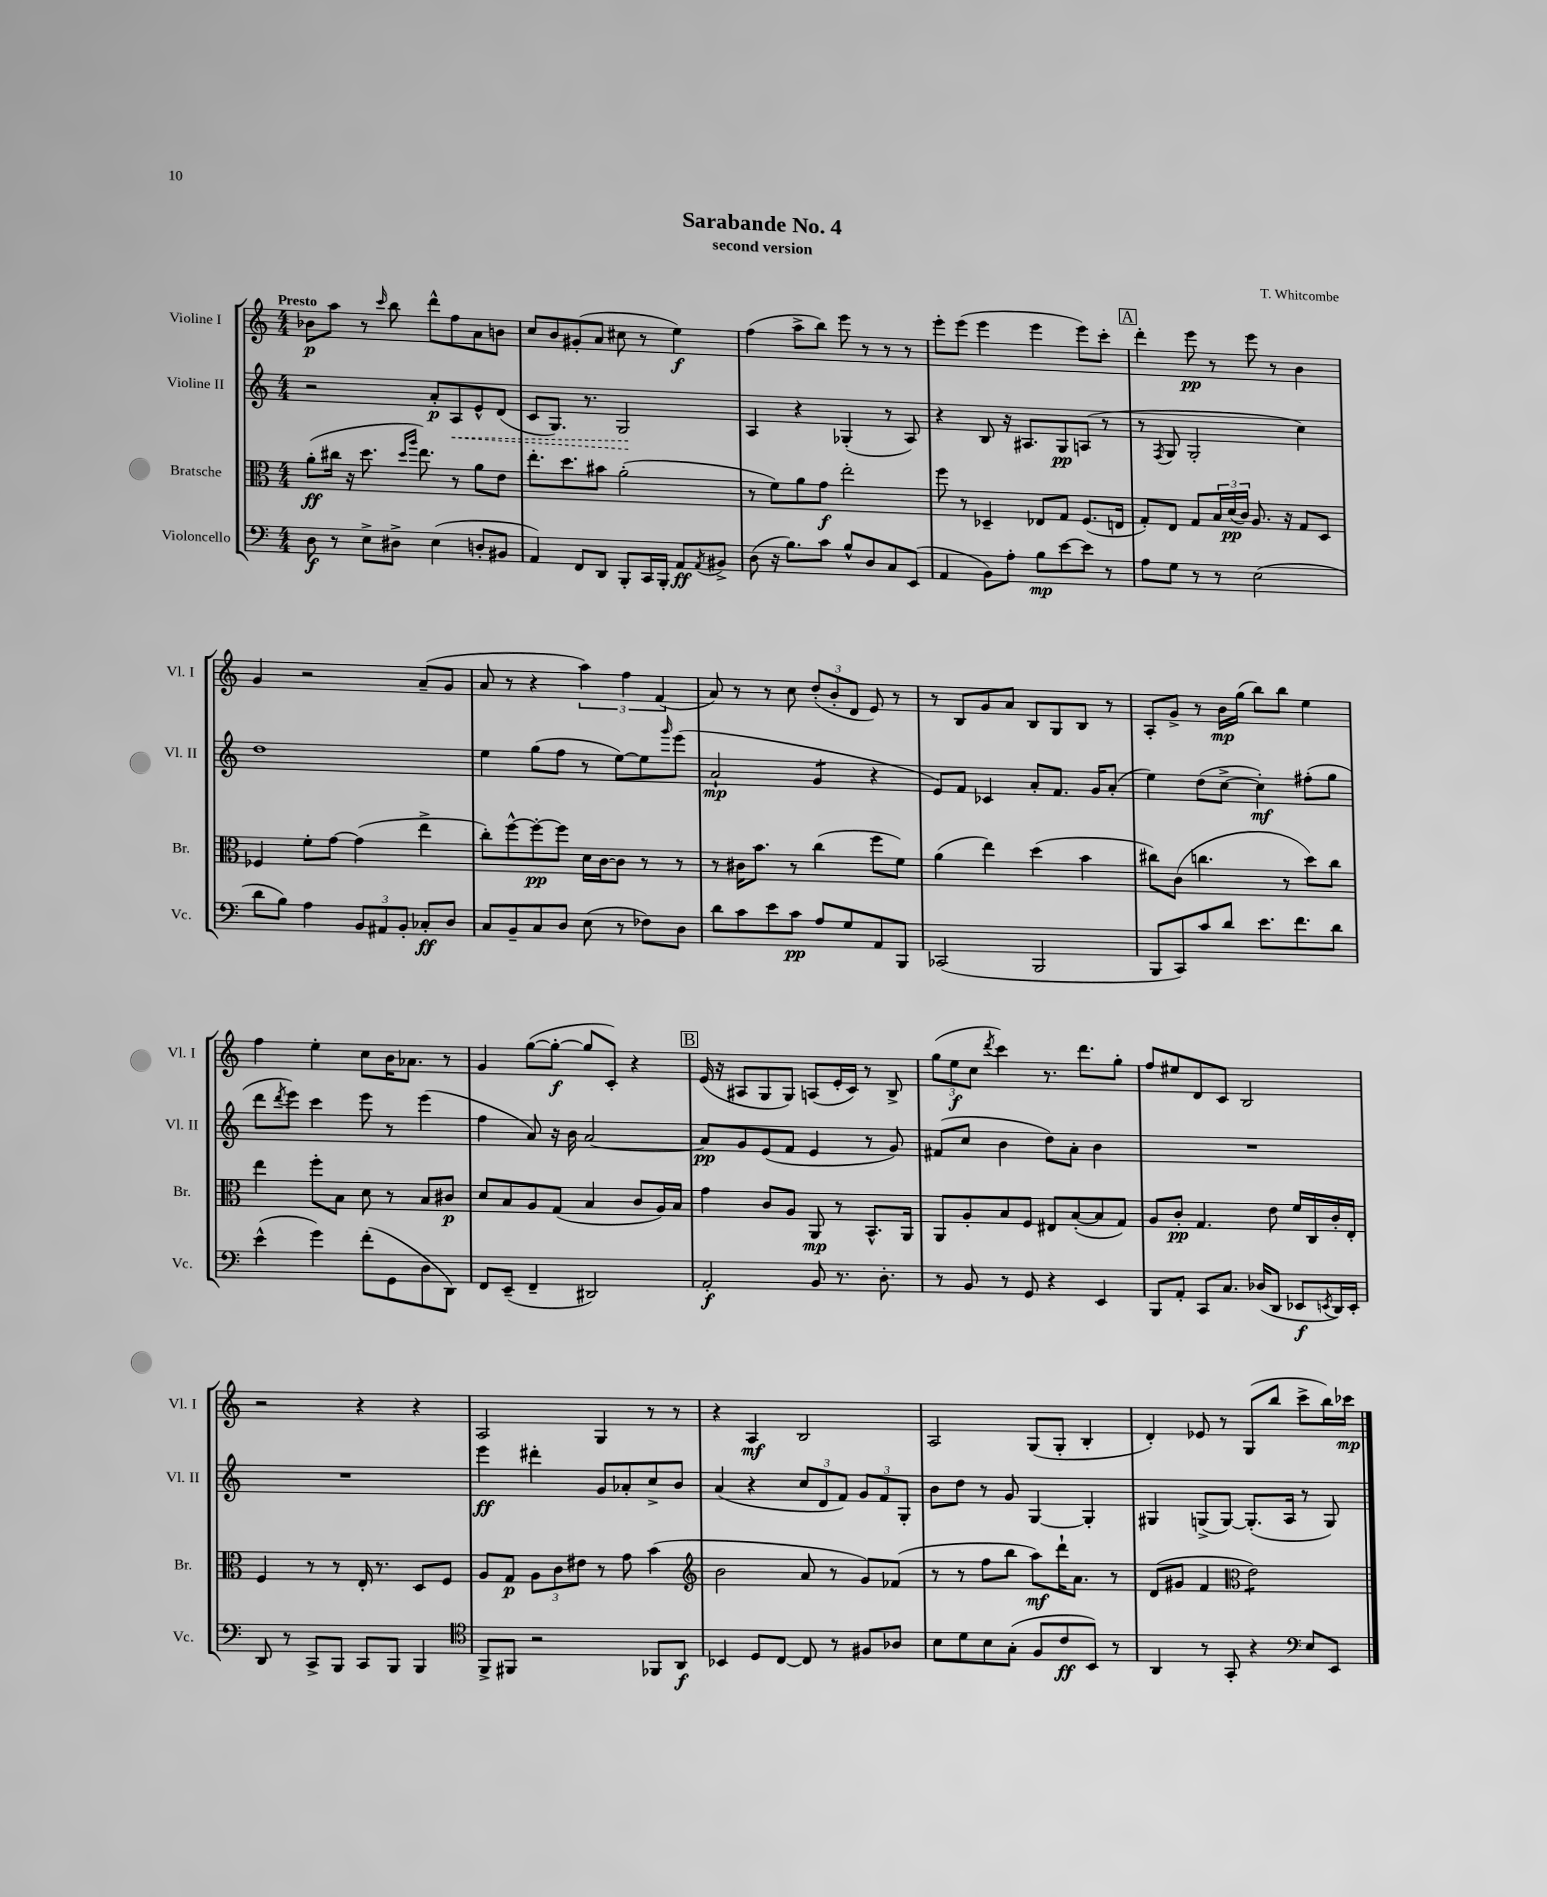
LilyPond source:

\header { title = "Sarabande No. 4" composer = "T. Whitcombe" subtitle = "second version" }
<<
\new StaffGroup <<
\new Staff = "s0" \with { instrumentName = "Violine I" shortInstrumentName = "Vl. I" } {
    \clef treble \key c \major \numericTimeSignature \time 4/4 \tempo "Presto"
    bes'8\p a''8 r8 \grace { c'''16 } b''8 d'''8-^ f''8 a'8 b'8 |
    c''8 b'8 gis'8-.( a'8 cis''8 r8 e''4\f) |
    f''4( a''8-> b''8) e'''8 r8 r8 r8 |
    e'''8-. e'''8( e'''4 e'''4 e'''8) c'''8-. |
    \mark \markup { \box "A" } d'''4-. e'''8\pp r8 e'''8 r8 b'4 |
    g'4 r2 a'8--( g'8 |
    a'8 r8 r4 \tuplet 3/2 { a''4) f''4 f'4( } |
    a'8) r8 r8 c''8 \tuplet 3/2 { d''8-.( b'8-. d'8 } e'8) r8 |
    r8 b8 g'8 a'8 b8 g8 b8 r8 |
    a8-. g'8-> r8 b'16\mp g''16( b''8) b''8 e''4 |
    f''4 e''4-. c''8 b'16 aes'8. r8 |
    g'4 g''8~( g''8~-.\f g''8 c'8-.) r4 |
    \mark \markup { \box "B" } e'16( r16 ais8 g8 g8) a8( e'16-. c'16) r8 b8-> |
    \tuplet 3/2 { g''8( e''8\f c''8 } \acciaccatura { d'''8 } c'''4) r8. d'''8. g''8-. |
    f''8 eis''8 d'8 c'8 b2 |
    r2 r4 r4 |
    a2 g4 r8 r8 |
    r4 a4\mf b2 |
    a2 g8( g8-. b4-. |
    d'4-.) ees'8 r8 g8( b''8 c'''8-> b''16) ces'''16\mp \bar "|." |
}
\new Staff = "s1" \with { instrumentName = "Violine II" shortInstrumentName = "Vl. II" } {
    \clef treble \key c \major \numericTimeSignature \time 4/4
    r2 a'8-.\p \once \override Hairpin.style = #'dashed-line a8\< e'8-^ d'8( |
    c'8 g8.) r8. g2\! |
    a4 r4 ges4-.( r8 a8) |
    r4 b8 r16 ais8. g8\pp a8( r8 |
    \mark \markup { \box "A" } r8 \acciaccatura { f8 } g8 g2-. c''4) |
    d''1 |
    e''4 g''8( f''8 r8 e''8~) e''8 \grace { g'''16 } e'''8( |
    a'2-!\mp g'4:8 r4 |
    e'8) f'8 ces'4 a'8-. f'8. g'16 a'8-.( |
    e''4) d''8( c''8~-> c''4-.\mf) fis''8-.( g''8 |
    d'''8 \acciaccatura { d'''8 } e'''8) c'''4 e'''8 r8 e'''4( |
    f''4 a'8) r16 b'16 a'2~ |
    \mark \markup { \box "B" } a'8\pp g'8 e'8( f'8 e'4 r8 g'8) |
    fis'8( c''8 b'4 d''8) a'8-. b'4 |
    R1 |
    R1 |
    e'''4\ff dis'''4-. g'8 aes'8-. c''8-> b'8 |
    a'4( r4 \tuplet 3/2 { c''8 d'8 f'8) } \tuplet 3/2 { g'8 f'8 g8-. } |
    b'8 d''8 r8 g'8 g4~ g4-. |
    gis4 g8->( g8~) g8.-.( a16 r8 g8) \bar "|." |
}
\new Staff = "s2" \with { instrumentName = "Bratsche" shortInstrumentName = "Br." } {
    \clef alto \key c \major \numericTimeSignature \time 4/4
    a'8-.\ff( cis''16 r16 d''8. \grace { d''16 a''16 } e''8.) r8 a'8 e'8 |
    e''8.-. d''8. bis'8 a'2-.( |
    r8 f'8) a'8 g'8\f e''2-. |
    f''8 r8 des4-- ees8 g8 f8.( e16 |
    \mark \markup { \box "A" } g8-.) e8 g8 \tuplet 3/2 { b16 d'16\pp( c'16) } a8. r16 g8 d8 |
    fes4 f'8-. g'8~ g'4( e''4-> |
    c''8-.) f''8~-^ f''8~-.\pp f''8 d'16 c'16~ c'8 r8 r8 |
    r8 cis'16 b'8. r8 c''4( f''8 f'8) |
    a'4( e''4) d''4( b'4 |
    cis''8) c'8( c''4. r8 d''8) c''8 |
    e''4 f''8-. b8 d'8 r8 b8 cis'8\p |
    d'8 b8 a8 g8( b4 c'8 a16) b16 |
    \mark \markup { \box "B" } g'4 c'8 a8 a,8\mp r8 b,8.-^ a,16 |
    a,8 a8-. b8 f8 eis8 b8~-.( b8 g8) |
    a8 c'8-.\pp g4. e'8 f'16 c16 c'16-. e16-. |
    f4 r8 r8 e16-. r8. d8 f8 |
    a8 g8\p \tuplet 3/2 { a8 c'8 eis'8 } r8 g'8 b'4( |
    \clef treble b'2 a'8 r8 g'8) fes'8( |
    r8 r8 f''8 b''8 a''8\mf) d'''16-! a'8. r8 |
    d'8( gis'8 f'4 \clef alto e'2:8) \bar "|." |
}
\new Staff = "s3" \with { instrumentName = "Violoncello" shortInstrumentName = "Vc." } {
    \clef bass \key c \major \numericTimeSignature \time 4/4
    d8\f r8 e8-> dis8-> e4( d8-. bis,8 |
    a,4) f,8 d,8 b,,8-. c,16 b,,16-. a,8\ff \acciaccatura { a,8 } bis,8-> |
    d8( r16 b8.) c'8 b8-^ d8 c8 e,8( |
    a,4 b,8) a8-. b8\mp e'8~ e'8 r8 |
    \mark \markup { \box "A" } a8 g8 r8 r8 e2( |
    d'8 b8) a4 \tuplet 3/2 { b,8 ais,8 b,8-. } ces8-.\ff d8 |
    c8 b,8-- c8 d8 e8( r8 fes8) d8 |
    d'8 c'8 e'8 c'8\pp a8 g8 a,8 b,,8 |
    ces,2( b,,2 |
    b,,8 c,8) c'8 d'8 e'8. f'8. d'8 |
    e'4-^( g'4) f'8-.( g,8 d8 d,8) |
    f,8 e,8--( f,4-- dis,2) |
    \mark \markup { \box "B" } a,2-.\f b,8 r8. d8.-. |
    r8 b,8 r8 g,8 r4 e,4 |
    b,,8 a,8-. c,8 c8. des16( d,8 ees,8\f \acciaccatura { e,8 } d,16) e,16-. |
    d,8 r8 c,8-> b,,8 c,8 b,,8 b,,4 |
    \clef tenor f,8-> fis,8 r2 fes,8 a,8\f |
    bes,4 d8 c8~ c8 r8 fis8 aes8 |
    b8 d'8 b8 g8-.( f8 c'8\ff b,8) r8 |
    a,4 r8 g,8-. r4 \clef bass e8 e,8 \bar "|." |
}
>>
>>
\layout { \context { \Score \remove "Bar_number_engraver" } }
